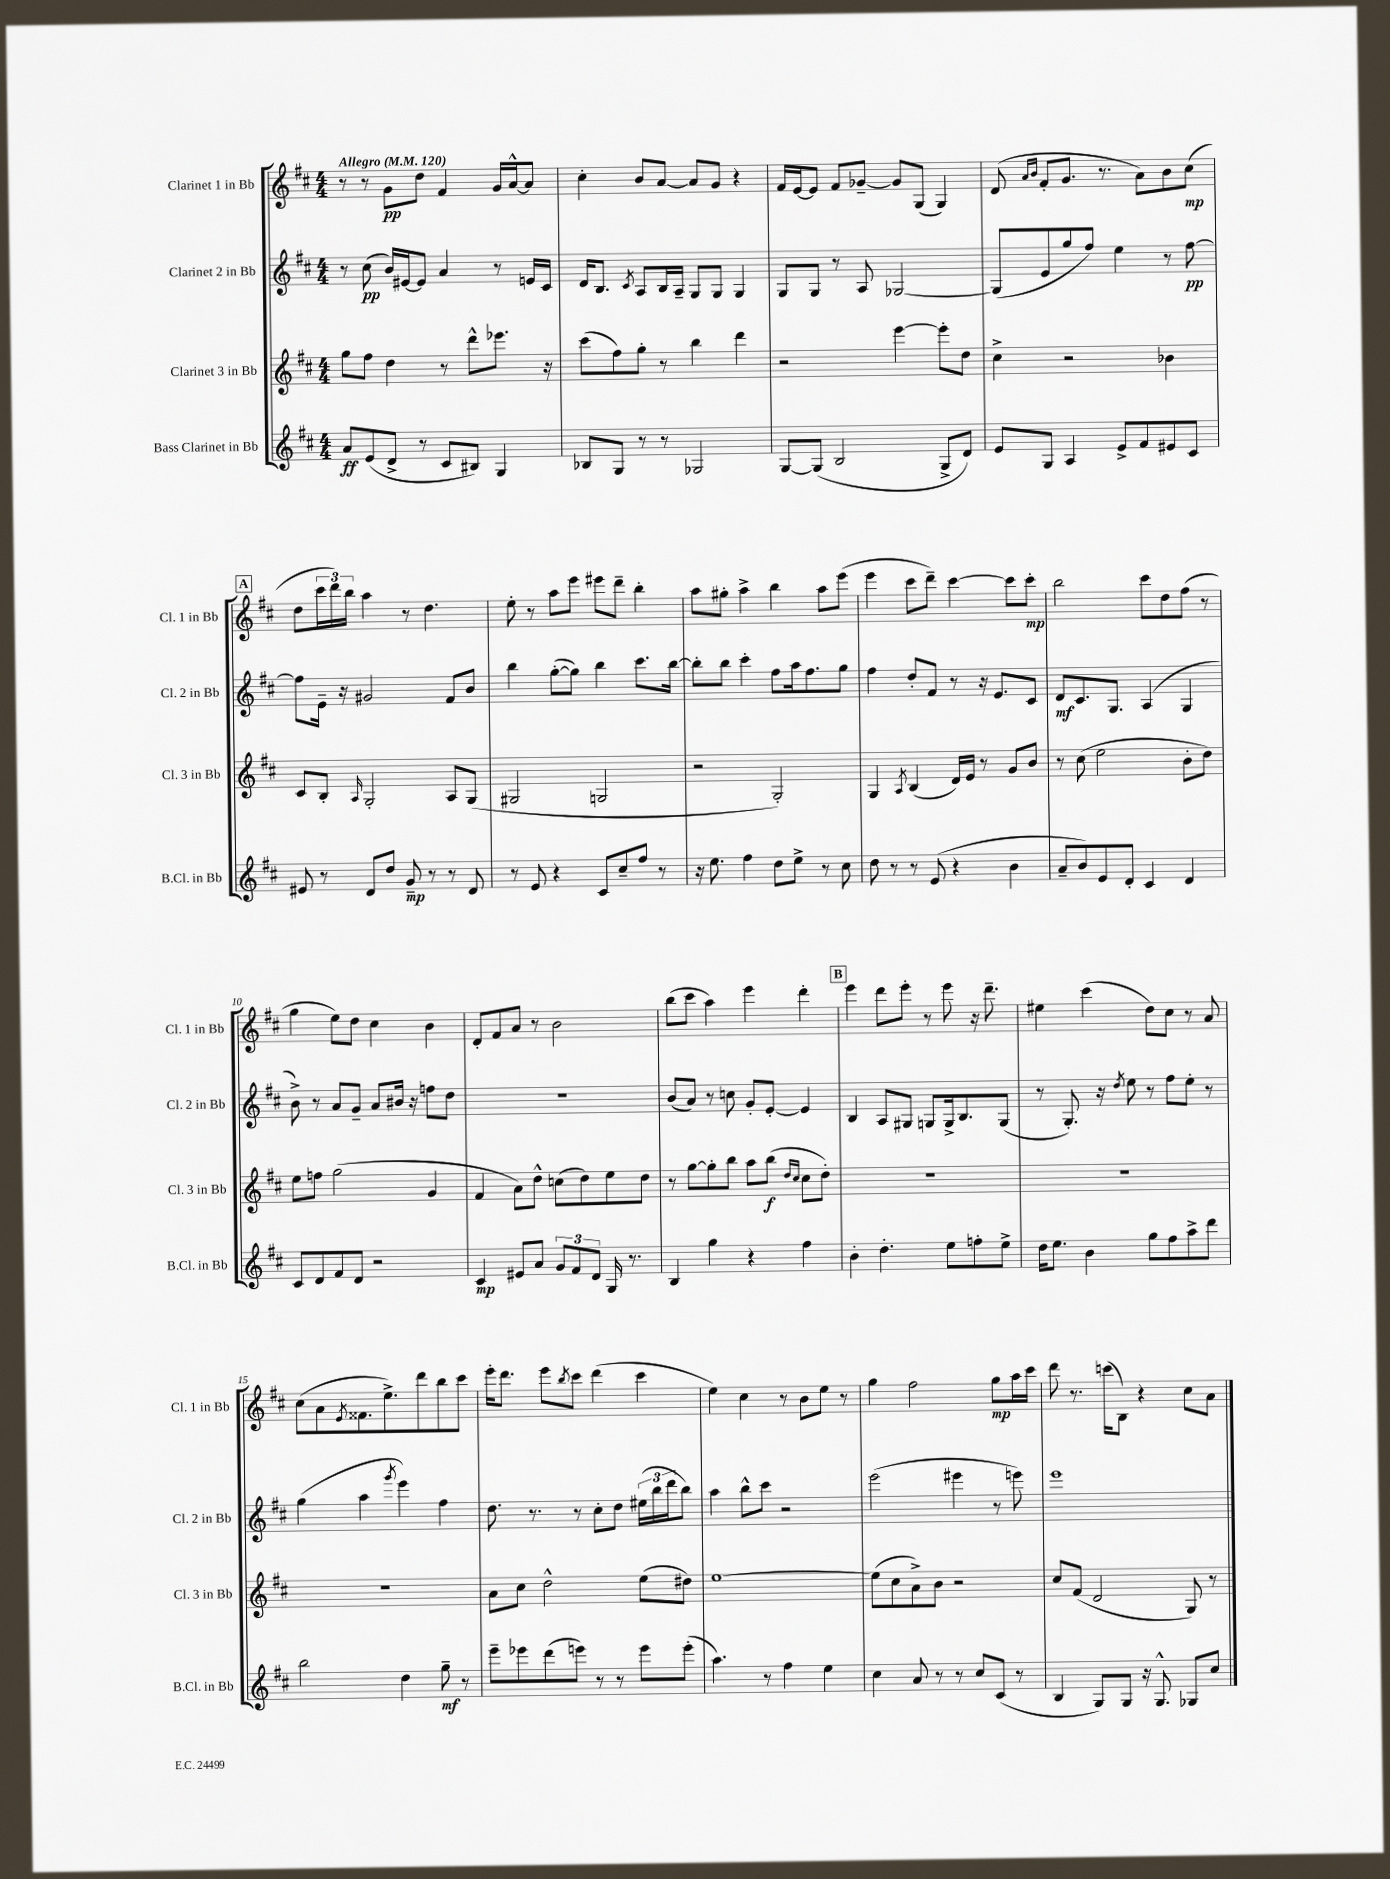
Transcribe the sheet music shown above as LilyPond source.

<<
\new StaffGroup <<
\new Staff = "s0" \with { instrumentName = "Clarinet 1 in Bb" shortInstrumentName = "Cl. 1 in Bb" } {
    \clef treble \key d \major \numericTimeSignature \time 4/4 \tempo "Allegro" 4 = 120
    r8 r8 g'8\pp d''8 fis'4 g'16 a'16~-^ a'8 |
    cis''4-. b'8 a'8~ a'8 g'8 r4 |
    fis'16 e'16~ e'8 fis'8 ges'8~-- ges'8 g8( g4) |
    d'8( \grace { a'16 b'16 } fis'8-. g'8. r8. a'8) b'8 cis''8\mp( |
    \mark \markup { \box "A" } d''8 \tuplet 3/2 { cis'''16 d'''16) b''16 } a''4 r8 d''4. |
    e''8-. r8 a''8 e'''8 eis'''8 d'''8-- b''4-. |
    a''8 gis''8-. a''4-> b''4 a''8 e'''8( |
    e'''4 cis'''8 d'''8--) cis'''4~ cis'''8 cis'''8-.\mp |
    b''2 cis'''8 d''8 fis''8( r8 |
    g''4 e''8) d''8 cis''4 b'4 |
    d'8-. fis'8 a'8 r8 b'2 |
    b''8( cis'''8 a''4) e'''4 d'''4-. |
    \mark \markup { \box "B" } e'''4 d'''8 e'''8-. r8 e'''8 r16 d'''8.-- |
    eis''4 cis'''4( d''8) cis''8 r8 a'8 |
    cis''8( a'8 \acciaccatura { e'8 } fisis'8. e''8.->) d'''8 b''8 cis'''8 |
    e'''16-. d'''8. e'''8 \acciaccatura { b''8 } cis'''8 d'''4( cis'''4 |
    e''4) cis''4 r8 b'8 e''8 r8 |
    g''4 fis''2 g''8\mp a''16 cis'''16 |
    d'''8 r8. c'''16( b8) r4 cis''8 a'8 \bar "|." |
}
\new Staff = "s1" \with { instrumentName = "Clarinet 2 in Bb" shortInstrumentName = "Cl. 2 in Bb" } {
    \clef treble \key d \major \numericTimeSignature \time 4/4
    r8 cis''8\pp( b'16) eis'16~ eis'8 a'4 r8 e'16 cis'16 |
    d'16 b8. \acciaccatura { cis'8 } a8 b16 a16-- g8 g8 g4 |
    g8 g8 r8 a8 ges2~ |
    ges8( e'8 g''8 fis''8) e''4 r8 fis''8~\pp |
    \mark \markup { \box "A" } fis''8 e'16-- r16 gis'2 fis'8 b'8 |
    b''4 g''8~-.( g''8) b''4 cis'''8. b''16~ |
    b''8-. b''8 cis'''4-. fis''8 a''16 fis''8. g''8 |
    fis''4 d''8-. fis'8 r8 r16 e'8. cis'8 |
    d'8\mf cis'8. g8. a4( g4 |
    b'8->) r8 a'8 g'8-- a'8 bis'16 r16 f''8 d''8 |
    R1 |
    b'8( a'8) r8 c''8 g'8-. e'8~-. e'4 |
    \mark \markup { \box "B" } b4 a8 gis8 g8 g16-> b8. g8( |
    r8 g8.-.) r16 \acciaccatura { d''8 } e''8 r8 fis''8 e''8-. r8 |
    g''4( a''4 \acciaccatura { g'''8 } e'''4) fis''4 |
    d''8. r8. r8 cis''8-. d''8 \tuplet 3/2 { eis''16( b''16 d'''16 } b''8) |
    a''4 b''8-^ cis'''8 r2 |
    e'''2( eis'''4 r8 e'''8) |
    e'''1 \bar "|." |
}
\new Staff = "s2" \with { instrumentName = "Clarinet 3 in Bb" shortInstrumentName = "Cl. 3 in Bb" } {
    \clef treble \key d \major \numericTimeSignature \time 4/4
    g''8 fis''8 d''4 r8 d'''8-^ ees'''8. r16 |
    cis'''8( fis''8) g''8-. r8 b''4 d'''4 |
    r2 e'''4~ e'''8-. d''8 |
    cis''4-> r2 bes'4 |
    \mark \markup { \box "A" } cis'8 b8-. \grace { a16 } g2-. a8 g8( |
    gis2 g2 |
    r2 g2-.) |
    g4 \acciaccatura { a8 } b4( d'16) e'16 r8 g'8 b'8 |
    r8 cis''8( e''2 b'8-. d''8) |
    e''8 f''8 g''2( g'4 |
    fis'4 a'8) d''8-^ c''8( d''8) e''8 d''8 |
    r8 g''8~ g''8-. b''8 a''8 b''8\f( \grace { d''16 cis''16 } cis''8 d''8-.) |
    \mark \markup { \box "B" } R1 |
    R1 |
    R1 |
    a'8 cis''8 d''2-^ e''8( dis''8) |
    e''1~ |
    e''8( cis''8 a'8->) b'8 r2 |
    cis''8 fis'8( d'2 g8) r8 \bar "|." |
}
\new Staff = "s3" \with { instrumentName = "Bass Clarinet in Bb" shortInstrumentName = "B.Cl. in Bb" } {
    \clef treble \key d \major \numericTimeSignature \time 4/4
    a'8\ff e'8( d'8-> r8 cis'8 bis8) g4 |
    bes8 g8 r8 r8 ges2 |
    g8~ g8( b2 g8-> d'8) |
    e'8 g8 a4 e'8-> fis'8 eis'8 cis'8 |
    \mark \markup { \box "A" } eis'8 r8 d'8 d''8 g'8--\mp r8 r8 d'8 |
    r8 e'8 r4 cis'8 cis''8-- fis''8 r8 |
    r16 e''8. fis''4 d''8 e''8-> r8 cis''8 |
    d''8 r8 r8 e'8( r4 b'4 |
    a'8-- b'8) e'8 d'8-. cis'4 d'4 |
    cis'8 d'8 fis'8 d'8 r2 |
    cis'4\mp eis'8 a'8 \tuplet 3/2 { g'8 fis'8 d'8 } g16 r8. |
    b4 g''4 r4 fis''4 |
    \mark \markup { \box "B" } b'4-. d''4.-. e''8 f''8-. e''8-> |
    d''16 e''8. b'4 g''8 fis''8 a''8-> d'''8 |
    b''2 d''4 g''8--\mf r8 |
    e'''8-- ees'''8 d'''8( e'''8) r8 r8 e'''8 e'''8-.( |
    a''4.) r8 fis''4 e''4 |
    cis''4 a'8 r8 r8 cis''8 cis'8( r8 |
    b4 g8) g8 r16 g8.-^ ges8 cis''8 \bar "|." |
}
>>
>>
